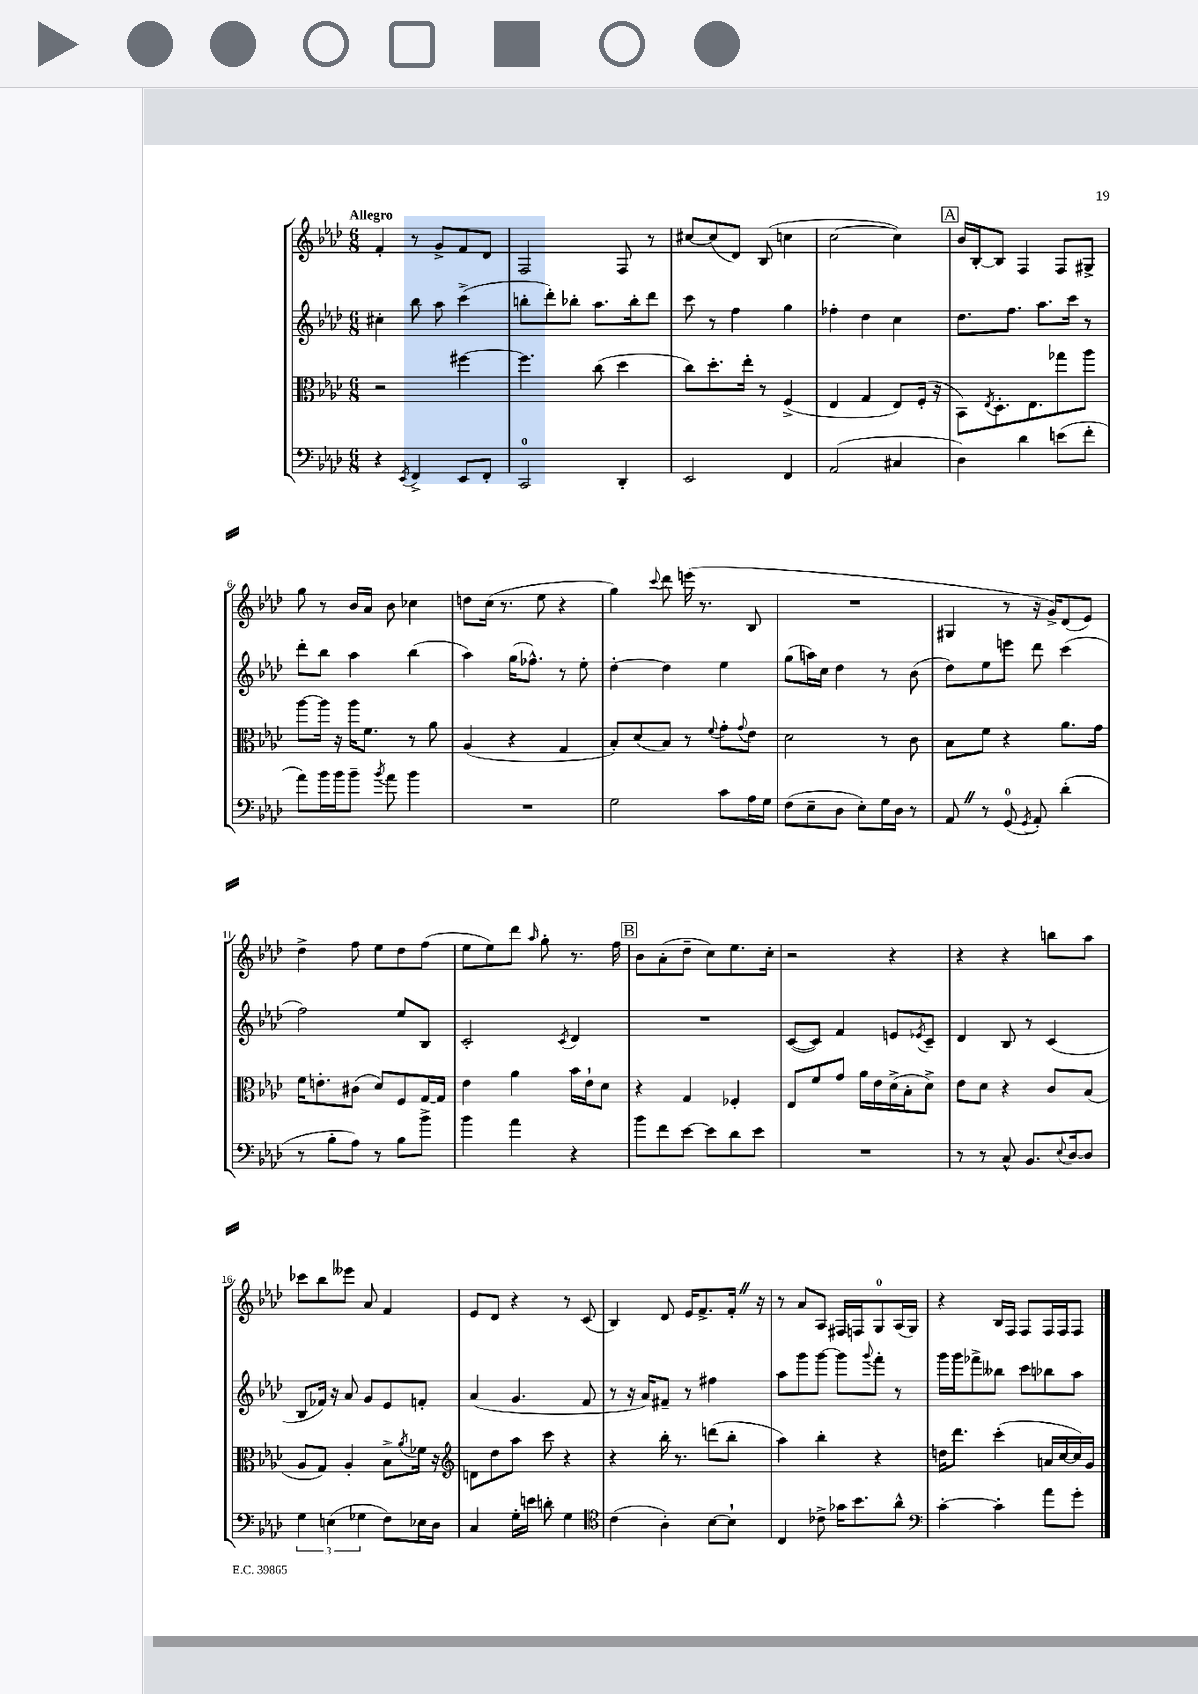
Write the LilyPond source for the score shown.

<<
\new StaffGroup <<
\new Staff = "s0" {
    \clef treble \key aes \major \numericTimeSignature \time 6/8 \tempo "Allegro"
    f'4-. r8 g'8-> f'8 des'8 |
    f2 f8 r8 |
    cis''8~ cis''8( des'8) bes8( c''4 |
    c''2~ c''4) |
    \mark \markup { \box "A" } bes'16 bes16~-. bes8 f4 f8 gis8-> |
    g''8 r8 bes'16 aes'16 bes'8 ces''4 |
    d''8 c''16( r8. ees''8 r4 |
    g''4) \appoggiatura { c'''8 } des'''8 e'''16( r8. bes8 |
    R2. |
    gis4 r8 r16 g'16->) des'8( ees'8) |
    des''4-> f''8 ees''8 des''8 f''8( |
    ees''8 ees''8) des'''8 \grace { aes''16 } g''8-. r8. f''16 |
    \mark \markup { \box "B" } bes'8 aes'8-.( des''8-- c''8) ees''8. c''16-. |
    r2 r4 |
    r4 r4 b''8 aes''8 |
    ces'''8 bes''8 eeses'''8 aes'8 f'4 |
    ees'8 des'8 r4 r8 c'8( |
    bes4) des'8 ees'16 f'8.-> f'16-. \once \override BreathingSign.text = \markup { \musicglyph "scripts.caesura.straight" } \breathe r16 |
    r8 aes'8 aes8 fis16 f16 g8-0 aes16( g16) |
    r4 bes16 f16 f8 f16 f16 f8 \bar "|." |
}
\new Staff = "s1" {
    \clef treble \key aes \major \numericTimeSignature \time 6/8
    cis''4-. bes''8 aes''8 c'''4->( |
    b''8-. des'''8-.) bes''8-. aes''8. bes''16-. des'''8 |
    c'''8 r8 f''4 g''4 |
    fes''4-. des''4 c''4 |
    \mark \markup { \box "A" } des''8. f''8. aes''8. c'''16 r8 |
    des'''8-. bes''8 aes''4 bes''4( |
    aes''4) g''16( fes''8.-^) r8 ees''8-. |
    des''4~-. des''4 ees''4 |
    g''8( a''16) c''16 des''4 r8 bes'8( |
    des''8) ees''8 e'''8 des'''8 c'''4( |
    f''2) ees''8 bes8 |
    c'2-. \acciaccatura { c'8 } des'4 |
    \mark \markup { \box "B" } R2. |
    c'8~( c'8) f'4 e'8 \acciaccatura { ees'8 } c'8-- |
    des'4 bes8 r8 c'4( |
    bes8 fes'16) r16 aes'8 g'8 ees'8 f'8-. |
    aes'4( g'4. f'8 |
    r8 r16 aes'16) fis'8-- r8 fis''4 |
    aes''8 g'''8 g'''8~ g'''8 \appoggiatura { g'''8 } f'''8-. r8 |
    g'''16 g'''16 fes'''8-> beses''8 c'''8 bes''8 aes''8 \bar "|." |
}
\new Staff = "s2" {
    \clef alto \key aes \major \numericTimeSignature \time 6/8
    r2 fis''4~ |
    fis''4. c''8( des''4 |
    c''8) des''8.-. ees''16-. r8 f4->( |
    ees4 g4 ees8) f16-.( r16 |
    \mark \markup { \box "A" } bes,8) \acciaccatura { ees8 } des8.-. ees8. ges''8 aes''8 |
    aes''8~ aes''16 r16 aes''16 f'8. r8 aes'8 |
    aes4( r4 g4 |
    bes8-.) des'8( bes8) r8 \appoggiatura { f'8 } g'8-. \appoggiatura { g'8 } ees'8 |
    des'2 r8 c'8 |
    bes8 f'8 r4 aes'8. g'16 |
    f'16 e'8.-. cis'8( des'8) f8 g16~ g16 |
    ees'4 aes'4 bes'16 ees'16-! des'8 |
    \mark \markup { \box "B" } r4 g4 fes4-. |
    ees8 f'8 g'8 aes'16 ees'16 des'16->( bes16-. des'8->) |
    ees'8 des'8 r4 c'8 bes8( |
    aes8 g8) aes4-. bes8-> \acciaccatura { aes'8 } fes'16 r16 |
    \clef treble d'8 des''8 aes''8 c'''8 r4 |
    r4 bes''16-. r8. d'''8( bes''8-. |
    aes''4) bes''4-. r4 |
    d''16 des'''8. c'''4-.( a'16 c''16~ c''16) g'16 \bar "|." |
}
\new Staff = "s3" {
    \clef bass \key aes \major \numericTimeSignature \time 6/8
    r4 \acciaccatura { ees,8 } f,4-> ees,8 f,8-. |
    c,2-0 des,4-. |
    ees,2 f,4 |
    aes,2( cis4 |
    \mark \markup { \box "A" } des4) des'4 e'8( f'8-. |
    aes'8) bes'16 bes'16 bes'8-- \acciaccatura { bes'8 } aes'8 bes'4 |
    R2. |
    g2 c'8 aes16 g16 |
    f8( ees8-- des8 ees8-.) g16 des16 r8 |
    aes,8 \once \override BreathingSign.text = \markup { \musicglyph "scripts.caesura.straight" } \breathe r8 g,8-0( \acciaccatura { g,8 } aes,8-.) des'4-.( |
    r8 bes8-. aes8) r8 bes8 bes'8-> |
    bes'4 aes'4 r4 |
    \mark \markup { \box "B" } bes'8 f'8 ees'8~ ees'8 des'8 ees'8 |
    R2. |
    r8 r8 c8-^ bes,8. \appoggiatura { ees8 } des16~ des8 |
    \tuplet 3/2 { g4 e4( ges4 } f8) ees16 des16 |
    c4 g16-. e'16 d'8-. g4 |
    \clef tenor c'4( aes4-.) bes8~ bes8-! |
    c4 ces'8-> ges'16 bes'8. aes'8-^ |
    \clef bass c'4~-. c'4-. aes'8 g'8-. \bar "|." |
}
>>
>>
